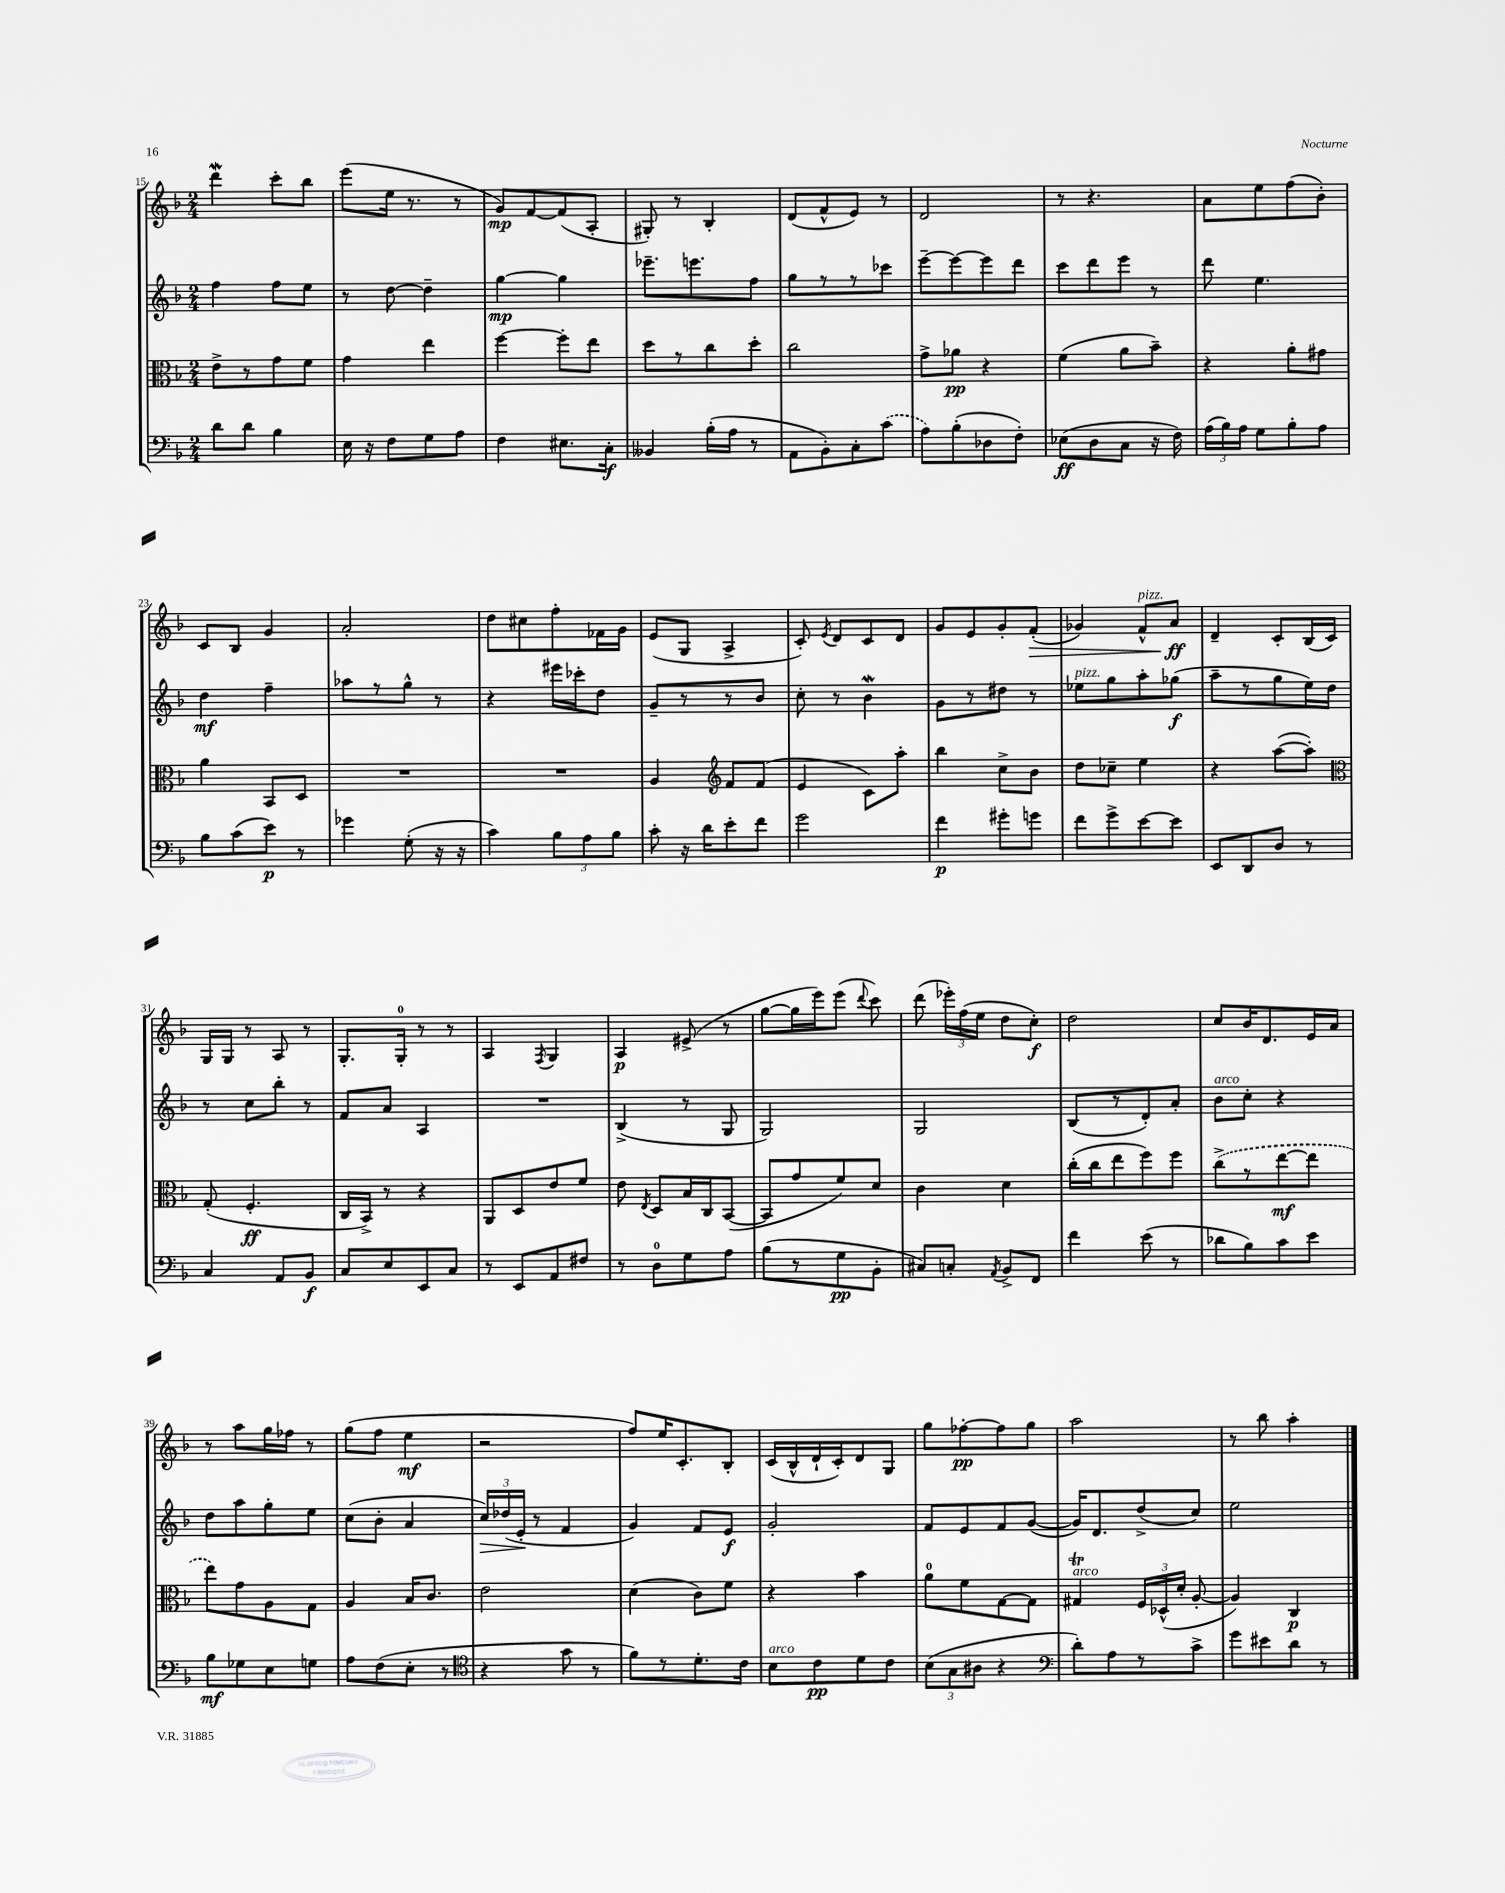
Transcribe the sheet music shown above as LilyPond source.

<<
\new StaffGroup <<
\new Staff = "s0" {
    \clef treble \key f \major \numericTimeSignature \time 2/4
    \autoBeamOff d'''4\mordent c'''8[-. bes''8] |
    e'''8[( e''16] r8. r8 |
    g'8[\mp) f'8~ f'8( a8]-. |
    gis8-.) r8 bes4-. |
    d'8[( f'8-^ e'8]) r8 |
    d'2 |
    r8 r4. |
    a'8[ e''8 f''8( bes'8]-.) |
    c'8[ bes8] g'4 |
    a'2-. |
    d''8[ cis''8 f''8-. fes'16 g'16] |
    e'8[( g8] a4-> |
    c'8-.) \acciaccatura { e'8 } d'8[ c'8 d'8] |
    g'8[ e'8 g'8-. f'8]-.\>( |
    ges'4) f'8[-^^\markup { \italic "pizz." } a'8]\ff\! |
    d'4-- c'8[-. bes16( c'16]) |
    g16[ g16] r8 a8 r8 |
    g8.[-. g16]-0-. r8 r8 |
    a4 \acciaccatura { f8 } g4 |
    a4\p eis'8->( r8 |
    g''8[~ g''16 e'''16) e'''8]( \appoggiatura { d'''8 } c'''8) |
    d'''8( \tuplet 3/2 { ees'''16[-.) f''16( e''16] } d''8[ c''8]-.\f) |
    d''2 |
    c''8[ bes'16 d'8. e'16 a'16] |
    r8 a''8[ g''16 fes''16] r8 |
    g''8[( f''8] e''4\mf |
    r2 |
    f''8[) e''16 c'8.-. bes8]-. |
    c'16[( bes16-^ d'16-! c'16-.) d'8 g8] |
    g''8[ fes''8~-.\pp fes''8 g''8] |
    a''2 |
    r8 bes''8 a''4-. \bar "|." |
}
\new Staff = "s1" {
    \clef treble \key f \major \numericTimeSignature \time 2/4
    \autoBeamOff f''4 f''8[ e''8] |
    r8 d''8~ d''4-- |
    g''4~\mp g''4 |
    ees'''8.[-- e'''8. f''8] |
    g''8[ r8 r8 ces'''8] |
    e'''8[~-- e'''8~ e'''8 d'''8] |
    c'''8[ d'''8 e'''8] r8 |
    d'''8 e''4. |
    d''4\mf f''4-- |
    aes''8[ r8 g''8]-^ r8 |
    r4 eis'''16[ ces'''16-. d''8] |
    g'8[-- r8 r8 bes'8] |
    c''8-. r8 bes'4\mordent |
    g'8[ r8 dis''8] r8 |
    ees''8[^\markup { \italic "pizz." } g''8 a''8-. ges''8]\f( |
    a''8[-- r8 g''8 e''16) d''16] |
    r8 c''8[ bes''8]-. r8 |
    f'8[ a'8] a4 |
    R2 |
    bes4->( r8 g8 |
    g2) |
    g2 |
    bes8[( r8 d'8-.) a'8]-. |
    bes'8[^\markup { \italic "arco" } c''8]-. r4 |
    d''8[ a''8 g''8-. e''8] |
    c''8[( bes'8]-. a'4 |
    \tuplet 3/2 { c''16[\>) des''16( e'16]-.\! } r8 f'4 |
    g'4) f'8[ e'8]\f |
    g'2-. |
    f'8[ e'8 f'8 g'8]~( |
    g'16[) d'8. d''8->( c''8]) |
    e''2 \bar "|." |
}
\new Staff = "s2" {
    \clef alto \key f \major \numericTimeSignature \time 2/4
    \autoBeamOff e'8[-> r8 g'8 f'8] |
    g'4 e''4 |
    f''4~ f''8[-. e''8] |
    d''8[ r8 c''8 d''8]-. |
    c''2 |
    g'8[-> aes'8]\pp r4 |
    f'4( a'8[ bes'8]--) |
    r4 a'8[-. gis'8] |
    a'4 bes,8[ d8] |
    R2 |
    R2 |
    a4 \clef treble f'8[ f'8]( |
    e'4 c'8[) a''8]-. |
    bes''4 c''8[-> bes'8] |
    d''8[ ces''8]-- e''4 |
    r4 a''8[~( a''8]-.) |
    \clef alto g8-.( f4.-.\ff |
    c16[ bes,16]->) r8 r4 |
    a,8[ d8 e'8 f'8] |
    e'8 \acciaccatura { e8 } d8[ bes16 c16 bes,8]~( |
    bes,8[ g'8 f'8) d'8] |
    c'4 d'4 |
    c''16[-.( c''16 e''8 f''8) f''8] |
    \once \slurDashed c''8[->( r8 e''8~\mf e''8] |
    e''8[) g'8 a8 g8] |
    a4 bes16[ c'8.] |
    e'2 |
    d'4( c'8[) f'8] |
    r4 bes'4 |
    a'8[-0 f'8 g8~ g8] |
    gis4\trill^\markup { \italic "arco" } \tuplet 3/2 { f16[ des16-^( d'16]-. } a8~-. |
    a4) c4\p \bar "|." |
}
\new Staff = "s3" {
    \clef bass \key f \major \numericTimeSignature \time 2/4
    \autoBeamOff d'8[ d'8] bes4 |
    e16 r16 f8[ g8 a8] |
    f4 eis8.[ c16]-.\f |
    beses,4 bes16[-.( a16] r8 |
    a,8[ bes,8-.) c8-. \once \slurDashed c'8]( |
    a8[) bes8-.( des8 f8]-.) |
    ees8[\ff( d8 c8] r16 f16) |
    \tuplet 3/2 { a16[( bes16) a16] } g8[ bes8-. a8] |
    bes8[ c'8( e'8]\p) r8 |
    ges'4 g8-.( r16 r16 |
    c'4) \tuplet 3/2 { bes8[ a8 bes8] } |
    c'8-. r16 d'16[ e'8-. f'8] |
    g'2 |
    f'4\p gis'8[-. g'8] |
    f'8[ g'8-> e'8~ e'8] |
    e,8[ d,8 d8] r8 |
    c4 a,8[ bes,8]\f |
    c8[ e8 e,8 c8] |
    r8 e,8[ a,8 fis8] |
    r8 d8[-0 g8 a8] |
    bes8[( r8 g8\pp bes,8]-. |
    cis8[) c8]-. \acciaccatura { a,8 } bes,8[-> f,8] |
    f'4 e'8( r8 |
    des'8[ bes8) c'8 e'8] |
    bes8[\mf ges8 e8 g8] |
    a8[ f8( e8]-. r8 |
    \clef tenor r4 g'8 r8 |
    f'8[) r8 d'8.-. c'16] |
    bes8[^\markup { \italic "arco" } c'8\pp d'8 c'8] |
    \tuplet 3/2 { bes8[( g8 ais8] } r4 |
    \clef bass d'8[-.) a8 r8 c'8]-> |
    g'8[ eis'8 d'8] r8 \bar "|." |
}
>>
>>
\layout { \context { \Score currentBarNumber = #15 } }
